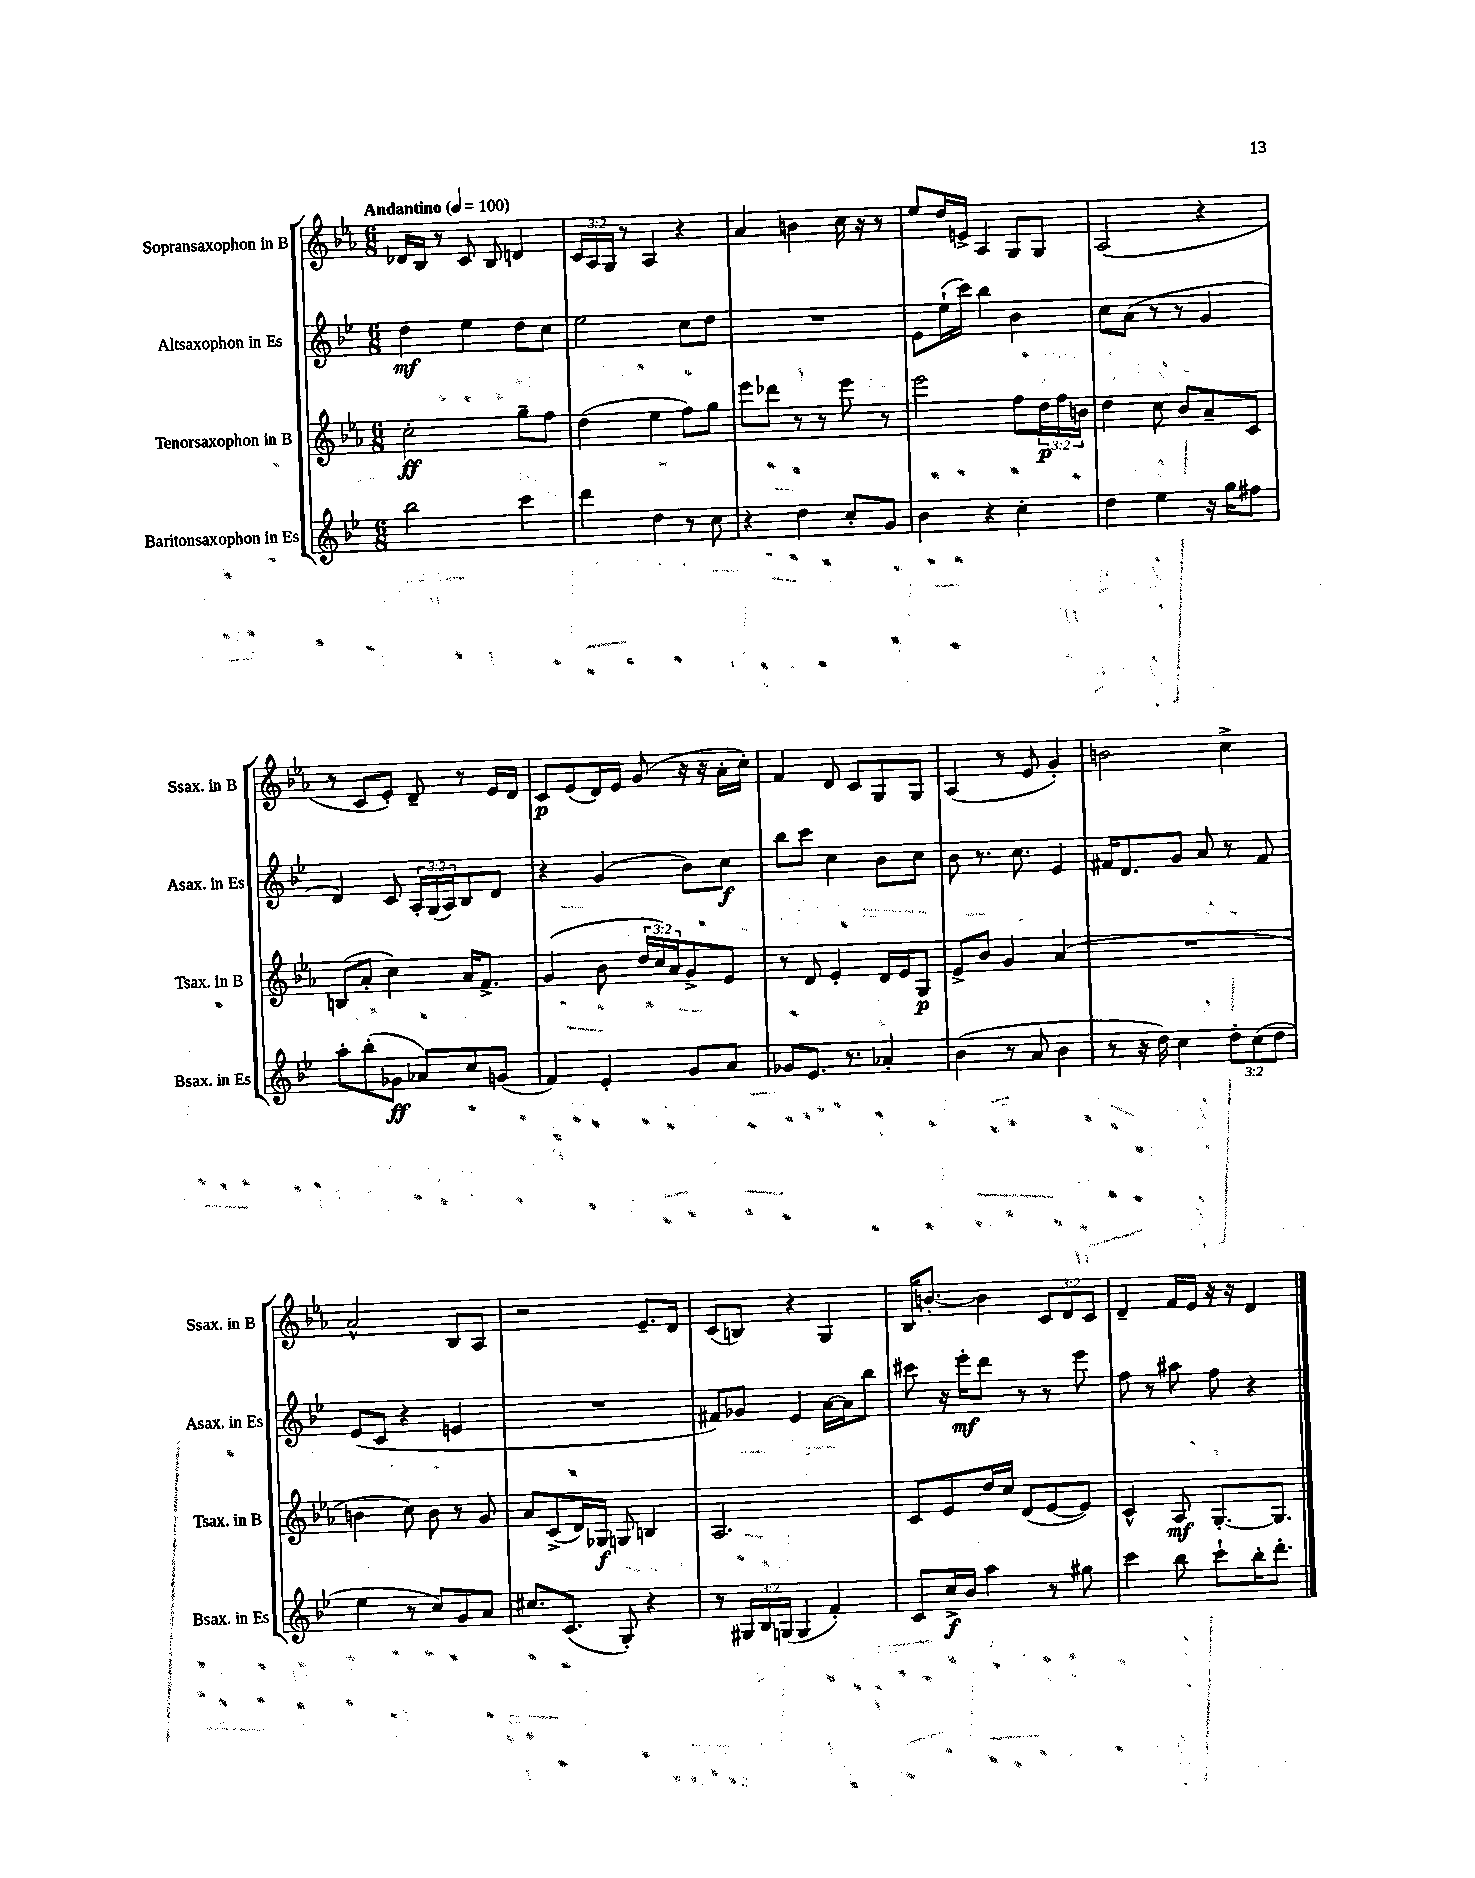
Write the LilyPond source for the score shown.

<<
\new StaffGroup <<
\new Staff = "s0" \with { instrumentName = "Sopransaxophon in B" shortInstrumentName = "Ssax. in B" } {
    \clef treble \key ees \major \numericTimeSignature \time 6/8 \override Staff.TupletNumber.text = #tuplet-number::calc-fraction-text \tempo "Andantino" 4 = 100
    des'16 bes16 r8 c'8 bes8 d'4 |
    \tuplet 3/2 { c'16 aes16 g16 } r8 aes4 r4 |
    aes'4 b'4 c''16 r16 r8 |
    ees''8 d''16 e'16-> aes4 g8 g8 |
    aes2( r4 |
    r8 c'8 ees'8-.) d'8-- r8 ees'16 d'16 |
    c'8\p ees'8( d'16) ees'16 g'8( r16 r16 aes'16-. c''16-.) |
    f'4 d'8 c'8 g8 g8 |
    aes4( r8 ees'8 g'4-.) |
    b'2 c''4-> |
    aes'2-^ bes8 aes8 |
    r2 ees'8.-- d'16 |
    c'8( b8) r4 g4 |
    bes16 b'8.~-. b'4 \tuplet 3/2 { c'8 d'8 c'8 } |
    d'4-- f'16 ees'16 r16 r16 d'4 \bar "|." |
}
\new Staff = "s1" \with { instrumentName = "Altsaxophon in Es" shortInstrumentName = "Asax. in Es" } {
    \clef treble \key bes \major \numericTimeSignature \time 6/8 \override Staff.TupletNumber.text = #tuplet-number::calc-fraction-text
    d''4\mf ees''4 d''8 c''8 |
    ees''2 c''8 d''8 |
    R2. |
    ees'8 ees''16-!( c'''16) bes''4 bes'4 |
    c''8 a'8( r8 r8 g'4 |
    d'4) c'8 \tuplet 3/2 { a16-. g16( a16) } bes8 d'8 |
    r4 g'4( bes'8) c''8\f |
    bes''8 c'''8 c''4 bes'8 c''8 |
    bes'8 r8. c''8. ees'4 |
    fis'16 d'8. g'8 a'8 r8 fis'8 |
    ees'8( c'8 r4 e'4 |
    R2. |
    fis'8) ges'8 ees'4 a'16~ a'16 bes''8 |
    cis'''8 r16 ees'''16-.\mf d'''8 r8 r8 ees'''8 |
    f''8 r8 ais''8 f''8 r4 \bar "|." |
}
\new Staff = "s2" \with { instrumentName = "Tenorsaxophon in B" shortInstrumentName = "Tsax. in B" } {
    \clef treble \key ees \major \numericTimeSignature \time 6/8 \override Staff.TupletNumber.text = #tuplet-number::calc-fraction-text
    c''2-.\ff g''8-- f''8 |
    d''4( ees''4 f''8) g''8 |
    ees'''8 des'''8 r8 r8 ees'''8 r8 |
    ees'''2 f''8 \tuplet 3/2 { d''16\p f''16 b'16 } |
    d''4 c''8 bes'8 aes'8-- c'8 |
    b8( aes'8-. c''4) aes'16 f'8.-> |
    g'4( bes'8 \tuplet 3/2 { d''16 c''16) aes'16 } g'8-> ees'8 |
    r8 d'8 ees'4-. d'16 ees'16 g8\p |
    ees'8-> bes'8 g'4 aes'4( |
    R2. |
    b'4 c''8) b'8 r8 g'8 |
    aes'8 c'8->( d'16) ges16\f g8 b4 |
    aes2. |
    c'8 ees'8 d''16 c''16 d'8( ees'8~ ees'8) |
    c'4-^ aes8\mf g8.~-. g8. \bar "|." |
}
\new Staff = "s3" \with { instrumentName = "Baritonsaxophon in Es" shortInstrumentName = "Bsax. in Es" } {
    \clef treble \key bes \major \numericTimeSignature \time 6/8 \override Staff.TupletNumber.text = #tuplet-number::calc-fraction-text
    bes''2 c'''4 |
    d'''4 d''4 r8 c''8 |
    r4 d''4 c''8-. g'8 |
    bes'4 r4 c''4-. |
    d''4 ees''4 r16 g''16 fis''8 |
    a''8-. bes''8-.( ges'8\ff aes'8) c''8 g'8( |
    f'4) ees'4-. g'8 a'8 |
    ges'8 ees'8. r8. aes'4-. |
    bes'4( r8 a'8 bes'4 |
    r8 r16 d''16) c''4 \tuplet 3/2 { d''8-. c''8( d''8 } |
    ees''4 r8 c''8) g'8 a'8 |
    cis''8. c'8.( g8-.) r4 |
    r8 \tuplet 3/2 { gis16 bes16 g16( } g4 f'4-.) |
    c'8 c''16->\f bes'16 a''4 r8 gis''8 |
    c'''4 bes''8 c'''8-! bes''16-. d'''8.-. \bar "|." |
}
>>
>>
\layout { \context { \Score \remove "Bar_number_engraver" } }
